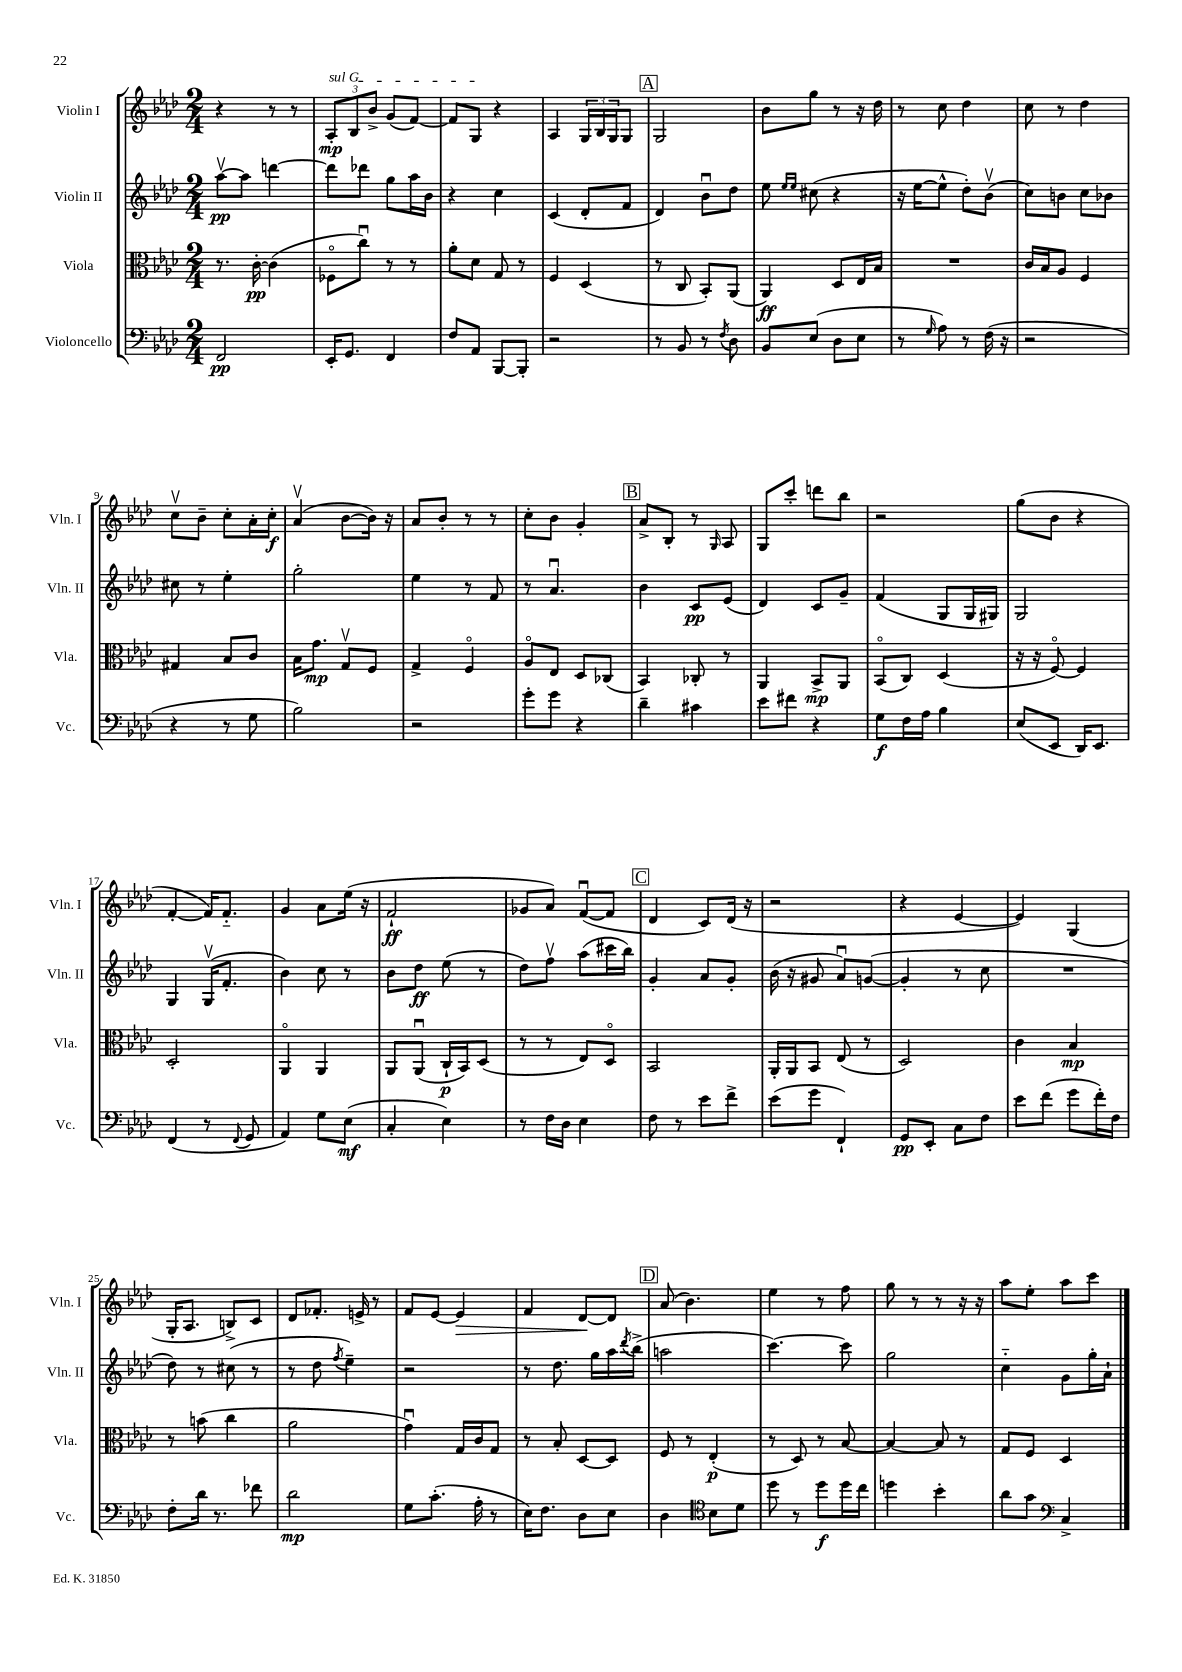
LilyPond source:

<<
\new StaffGroup <<
\new Staff = "s0" \with { instrumentName = "Violin I" shortInstrumentName = "Vln. I" } {
    \clef treble \key aes \major \numericTimeSignature \time 2/4
    r4 r8 r8 |
    \tuplet 3/2 { \once \override TextSpanner.bound-details.left.text = \markup { \italic "sul G" } aes8-.\mp\startTextSpan bes8 bes'8-> } g'8( f'8~) |
    f'8 g8\stopTextSpan r4 |
    aes4 \tuplet 3/2 { g16 bes16 g16 } g8 |
    \mark \markup { \box "A" } g2 |
    bes'8 g''8 r8 r16 des''16 |
    r8 c''8 des''4 |
    c''8 r8 des''4 |
    c''8\upbow bes'8-- c''8-. aes'16-. c''16-.\f |
    aes'4\upbow( bes'8~ bes'16) r16 |
    aes'8 bes'8-. r8 r8 |
    c''8-. bes'8 g'4-. |
    \mark \markup { \box "B" } aes'8-> bes8-. r8 \grace { g16 } aes8 |
    g8 c'''8-. d'''8 bes''8 |
    r2 |
    g''8( bes'8 r4 |
    f'4~-. f'16) f'8.-_ |
    g'4 aes'8 ees''16( r16 |
    f'2-!\ff |
    ges'8 aes'8) f'8~\downbow( f'8 |
    \mark \markup { \box "C" } des'4 c'8) des'16( r16 |
    r2 |
    r4 ees'4~ |
    ees'4) g4( |
    g16-. aes8. b8->) c'8 |
    des'8 fes'8.-. e'16-> r8 |
    f'8 ees'8~ ees'4\> |
    f'4 des'8~\! des'8 |
    \mark \markup { \box "D" } aes'8( bes'4.) |
    ees''4 r8 f''8 |
    g''8 r8 r8 r16 r16 |
    aes''8 ees''8-. aes''8 c'''8 \bar "|." |
}
\new Staff = "s1" \with { instrumentName = "Violin II" shortInstrumentName = "Vln. II" } {
    \clef treble \key aes \major \numericTimeSignature \time 2/4
    aes''8~\upbow\pp aes''8 d'''4~ |
    d'''8 des'''8 g''8 aes''16 bes'16 |
    r4 c''4 |
    c'4( des'8-. f'8 |
    \mark \markup { \box "A" } des'4) bes'8\downbow des''8 |
    ees''8 \grace { ees''16 ees''16 } cis''8( r4 |
    r16 ees''16~ ees''8-^ des''8-.) bes'8\upbow( |
    c''8) b'8 c''8 bes'8 |
    cis''8 r8 ees''4-. |
    g''2-. |
    ees''4 r8 f'8 |
    r8 aes'4.\downbow |
    \mark \markup { \box "B" } bes'4 c'8\pp ees'8( |
    des'4) c'8 g'8-- |
    f'4( g8 g16 gis16) |
    g2 |
    g4 g16\upbow( f'8.-. |
    bes'4) c''8 r8 |
    bes'8 des''8\ff ees''8( r8 |
    des''8) f''8\upbow aes''8( cis'''16 bes''16) |
    \mark \markup { \box "C" } g'4-. aes'8 g'8-. |
    bes'16( r16 gis'8 aes'8\downbow) g'8~( |
    g'4-. r8 c''8 |
    R2 |
    des''8) r8 cis''8( r8 |
    r8 des''8 \acciaccatura { f''8 } ees''4--) |
    r2 |
    r8 des''8. g''16 aes''16 \acciaccatura { des'''8 } bes''16->( |
    \mark \markup { \box "D" } a''2 |
    c'''4.~) c'''8 |
    g''2 |
    c''4-_ g'8 g''16-. aes'16-! \bar "|." |
}
\new Staff = "s2" \with { instrumentName = "Viola" shortInstrumentName = "Vla." } {
    \clef alto \key aes \major \numericTimeSignature \time 2/4
    r8. c'16~-.\pp c'4( |
    fes8\flageolet c''8\downbow) r8 r8 |
    aes'8-. des'8 g8 r8 |
    f4 des4( |
    \mark \markup { \box "A" } r8 c8 bes,8-.) aes,8( |
    aes,4\ff) des8 ees16 bes16 |
    R2 |
    c'16 bes16 aes8 f4 |
    gis4 bes8 c'8 |
    bes16 g'8.\mp g8\upbow f8 |
    g4-> f4\flageolet |
    aes8\flageolet ees8 des8 ces8( |
    \mark \markup { \box "B" } bes,4) ces8-. r8 |
    aes,4 bes,8->\mp aes,8 |
    bes,8\flageolet( c8) des4( |
    r16 r16 f8~\flageolet) f4 |
    des2-. |
    aes,4\flageolet aes,4 |
    aes,8 aes,8\downbow( c16-!\p bes,16) des8( |
    r8 r8 ees8) des8\flageolet |
    \mark \markup { \box "C" } bes,2 |
    aes,16-. aes,16 bes,8 ees8( r8 |
    des2) |
    c'4 bes4\mp |
    r8 b'8( c''4 |
    aes'2 |
    g'4\downbow) g16 c'16 g8 |
    r8 bes8-. des8~ des8 |
    \mark \markup { \box "D" } f8 r8 ees4-.\p( |
    r8 des8) r8 bes8~ |
    bes4~ bes8 r8 |
    g8 f8 des4 \bar "|." |
}
\new Staff = "s3" \with { instrumentName = "Violoncello" shortInstrumentName = "Vc." } {
    \clef bass \key aes \major \numericTimeSignature \time 2/4
    f,2\pp |
    ees,16-. g,8. f,4 |
    f8 aes,8 bes,,8~ bes,,8-. |
    r2 |
    \mark \markup { \box "A" } r8 bes,8 r8 \acciaccatura { f8 } des8 |
    bes,8 ees8( des8 ees8 |
    r8 \grace { g16 } aes8) r8 f16( r16 |
    r2 |
    r4 r8 g8 |
    bes2) |
    r2 |
    g'8-. g'8 r4 |
    \mark \markup { \box "B" } des'4-- cis'4 |
    ees'8 fis'8 r4 |
    g8\f f16 aes16 bes4 |
    ees8( ees,8 des,16) ees,8. |
    f,4( r8 \appoggiatura { f,8 } g,8 |
    aes,4) g8 ees8\mf( |
    c4-. ees4) |
    r8 f16 des16 ees4 |
    \mark \markup { \box "C" } f8 r8 ees'8 f'8-> |
    ees'8( g'8 f,4-!) |
    g,8\pp ees,8-. c8 f8 |
    ees'8 f'8( g'8 f'16-.) f16 |
    f8-. des'16 r8. fes'8 |
    des'2\mp |
    g8 c'8.-.( aes16-. r8 |
    ees16) f8. des8 ees8 |
    \mark \markup { \box "D" } des4 \clef tenor bes8 des'8 |
    des''8 r8 des''8\f des''16 c''16 |
    d''4 bes'4-. |
    aes'8 g'8 \clef bass c4-> \bar "|." |
}
>>
>>
